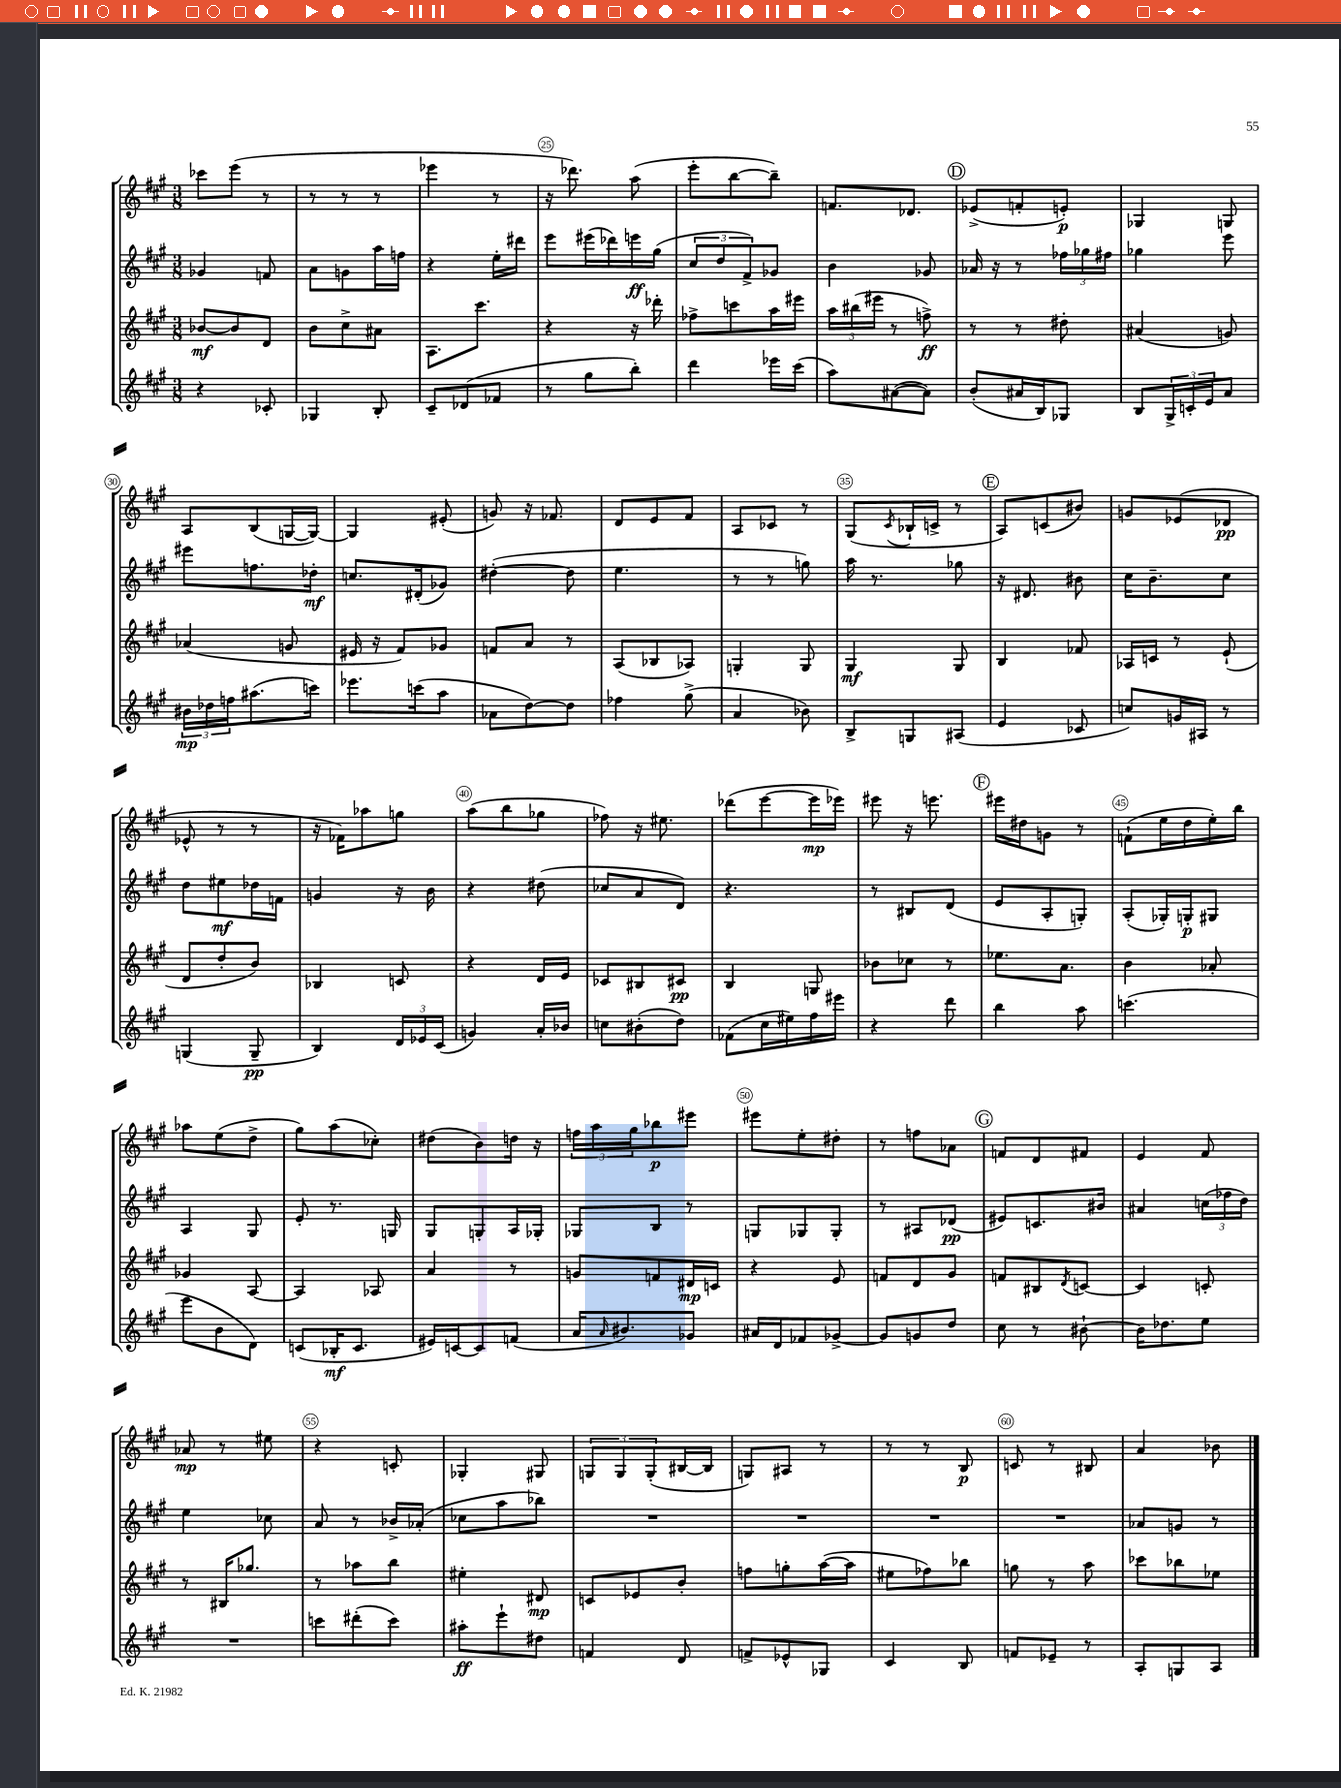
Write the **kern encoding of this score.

**kern	**kern	**kern	**kern
*staff4	*staff3	*staff2	*staff1
*clefG2	*clefG2	*clefG2	*clefG2
*k[f#c#g#]	*k[f#c#g#]	*k[f#c#g#]	*k[f#c#g#]
*M3/8	*M3/8	*M3/8	*M3/8
4r	[8b-	4g-	8ccc-
.	8b-]	.	(8eee
8c-'	8d	8f	8r
=	=	=	=
4G-	8b	8a	8r
.	8cc#^	8g	8r
8B'	8a#	16aa	8r
.	.	16ff	.
=	=	=	=
8c#~	8.A	4r	4eee-
(8d-	.	.	.
.	8.ccc#	.	.
8f-	.	16ee'	8r
.	.	16ddd#	.
=	=	=	=
8r	4r	8eee	16r
.	.	.	8.ddd-)
8gg#	.	(16eee#	.
.	.	16ddd-)	.
8bb')	16r	16eee	(8aa
.	16ddd-'	(16gg#	.
=	=	=	=
4ddd	8ff-^	12cc#	8eee'
.	.	12dd	.
.	8ccc	.	[8bb
.	.	12f#^)	.
16eee-	16aa	8g-	8bb~])
(16ccc#	16eee#	.	.
=	=	=	=
8aa)	24aa	4b	8.f
.	(24bb#	.	.
.	24eee#	.	.
([8a#	8r	.	.
.	.	.	8.d-
8a#])	8ff^)	8g-	.
=	=	=	=
(8b'	8r	16a-	(8e-^
.	.	16r	.
16a#	8r	8r	8f'
16B)	.	.	.
8G-	8dd#'	24ff-	8e')
.	.	24gg-	.
.	.	24ff#	.
=	=	=	=
8B	(4a#	4gg-	4G-
24G#^	.	.	.
24c'	.	.	.
24e	.	.	.
8a	8g)	8eee	8G
=	=	=	=
24b#	(4a-	8eee#	8A
24dd-	.	.	.
24ff	.	.	.
(8.aa#	.	8.ff	(8B
.	8g	.	[16G
16ccc)	.	16dd-'	16G_)
=	=	=	=
8.eee-	16e#	8.cc	4G]
.	16r	.	.
.	8f#)	.	.
(16ccc	.	(16d#'	.
8aa	8g-	8g-)	(8e#'
=	=	=	=
8a-	8f	([4dd#'	8g)
[8dd)	8a	.	16r
.	.	.	8.f-
8dd]	8r	8dd#]	.
=	=	=	=
4ff-	(8A	4.ee	8d
.	8B-	.	8e
(8gg#^	8A-)	.	8f#
=	=	=	=
4a	4G'	8r	8A
.	.	8r	8c-
8b-)	8G	8gg)	8r
=	=	=	=
8B^	4G#	16aa	(8G#
.	.	8.r	.
.	.	.	8qc#
8G	.	.	16B-`
.	.	.	16c^
(8A#	8G#	8gg-	8r
=	=	=	=
4e	4B	16r	8A)
.	.	8.d#	.
.	.	.	(8c
8c-	8f-	8b#	8b#)
=	=	=	=
8cc)	16A-	16cc#	8g
.	16c	8.b~	.
16g	8r	.	(8e-
16A#	.	.	.
8r	(8e`	8cc#	8d-
=	=	=	=
(4G	8d	8dd	8e-^^
.	8dd'	8ee#	8r
8G~	8b)	16dd-	8r
.	.	16f	.
=	=	=	=
4B)	4B-	4g	16r
.	.	.	16f-)
.	.	.	8aa-
24d	8c	16r	8gg
24e-	.	.	.
.	.	16b	.
(24c#	.	.	.
=	=	=	=
4g)	4r	4r	(8aa
.	.	.	8bb
16a'	16d	(8dd#	8gg-
16b-	16e	.	.
=	=	=	=
8cc	8c-	8cc-	8ff-)
(8b#'	8B#	8a	16r
.	.	.	8.ee#
8dd)	8c#	8d)	.
=	=	=	=
(8f-	4B	4.r	(8ddd-
16cc#	.	.	[8eee
16ee#)	.	.	.
16ff#	8G	.	16eee]
16eee#	.	.	16eee-)
=	=	=	=
4r	8b-	8r	8eee#
.	8cc-	8B#	16r
.	.	.	8.eee
8ddd	8r	(8d	.
=	=	=	=
4bb	8.ee-	8e	16eee#
.	.	.	16dd#
.	.	8A'	8g
.	8.a	.	.
8aa	.	8G')	8r
=	=	=	=
(4.ccc	4b	(8A'	(8f`
.	.	16G-')	16ee
.	.	16G'	16dd
.	8a-'	8G#	16ee')
.	.	.	16bb
=	=	=	=
8eee	4g-	4A	8aa-
8b	.	.	(8ee
8d)	[8A	8G#	8dd^
=	=	=	=
(8c	4A]	8e'	8gg#)
16B-'	.	8.r	(8aa
8.c	.	.	.
.	8A-	.	8cc-')
.	.	16G	.
=	=	=	=
16e#)	4a	8G#	(8dd#
[16c	.	.	.
8c]	.	8G'	8b)
(8f	8r	16A	16dd
.	.	16G-'	16r
=	=	=	=
16a	8g	8G-	24ff
.	.	.	24aa
16qqa	.	.	.
8.b#)	.	.	.
.	.	.	24gg#
.	8f	8B	8bb-
8g-	16d#	8r	8eee#
.	16c	.	.
=	=	=	=
16a#	4r	8G	8eee#
16d	.	.	.
8f-	.	8G-	8ee'
[8g-^	8e	8G-'	8dd#'
=	=	=	=
8g-]	8f	8r	8r
8g	8d	8A#	8ff
8dd	8g#	(8d-	8a-
=	=	=	=
8cc#	8f	8e#)	8f
8r	8B#	8.c	8d
.	8qd	.	.
[8b#`	[8c	.	8f#
.	.	16b#	.
=	=	=	=
16b#]	4c]	4a#	4e
8.dd-	.	.	.
8ee	8c'	(24cc	8f#
.	.	24ff-	.
.	.	24dd)	.
=	=	=	=
4.r	8r	4ee	8a-
.	16B#	.	8r
.	8.gg-	.	.
.	.	8cc-	8ee#
=	=	=	=
8ccc	8r	8a	4r
(8ddd#'	8aa-	8r	.
8ccc)	8bb	16b-^	8c'
.	.	(16a-'	.
=	=	=	=
8aa#'	4ee#'	8cc-	4G-'
8eee`	.	8aa	.
8dd#	8d#	8bb-)	8G#
=	=	=	=
4f	8c	4.r	12G
.	.	.	12G
.	8e-	.	.
.	.	.	(12G'
8d	8b'	.	[16B#
.	.	.	16B#]
=	=	=	=
8f^	8ff	4.r	8G)
8e-^^	8gg'	.	8A#
8G-	([16aa	.	8r
.	16aa]	.	.
=	=	=	=
4c#	8ee#	4.r	8r
.	8ff-)	.	8r
8B	8bb-	.	8B
=	=	=	=
8f	8gg	4.r	8c
8e-~	8r	.	8r
8r	8aa	.	8B#
=	=	=	=
8A'	8ccc-	8a-	4a
8G	8bb-	8g	.
8A	8ee-	8r	8b-
==	==	==	==
*-	*-	*-	*-
